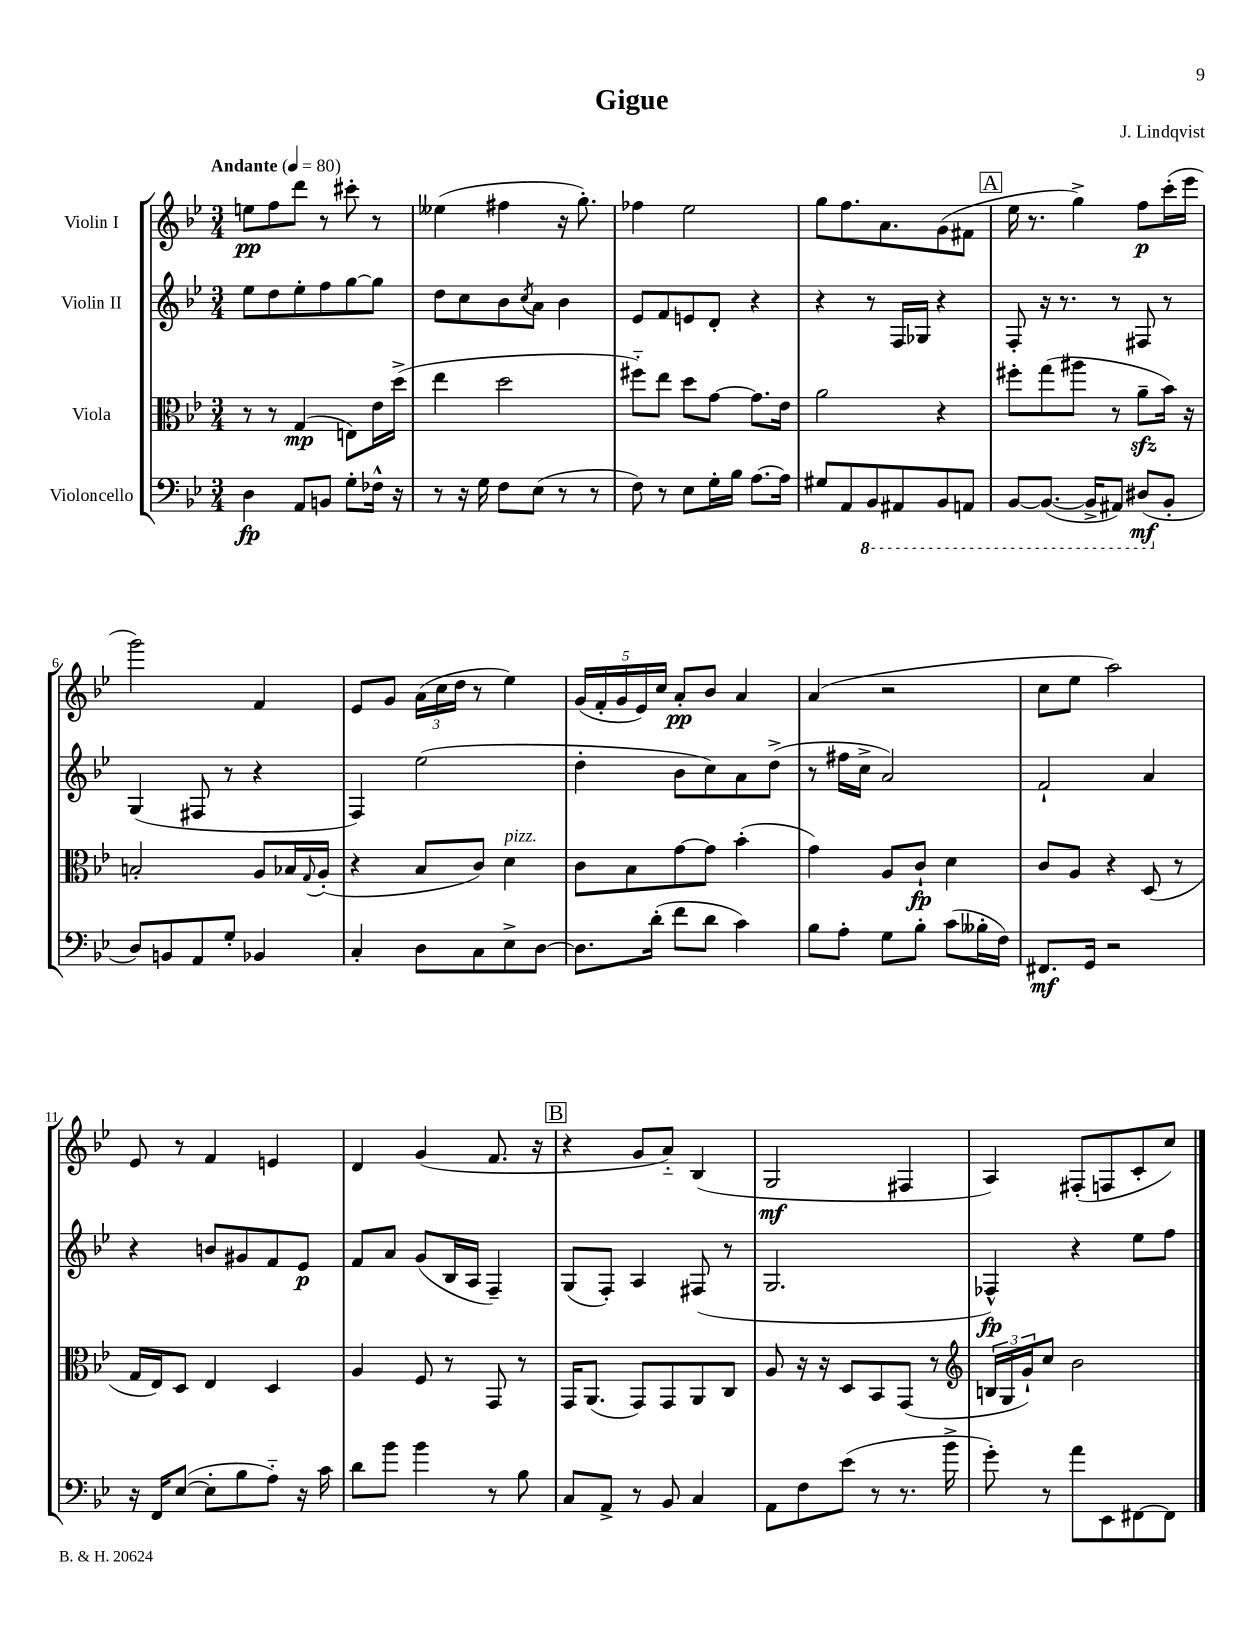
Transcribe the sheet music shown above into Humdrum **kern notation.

**kern	**dynam	**kern	**dynam	**kern	**dynam	**kern	**dynam
*part4	*part4	*part3	*part3	*part2	*part2	*part1	*part1
*staff4	*staff4	*staff3	*staff3	*staff2	*staff2	*staff1	*staff1
*I"Violoncello	*	*I"Viola	*	*I"Violin II	*	*I"Violin I	*
*clefF4	*	*clefC3	*	*clefG2	*	*clefG2	*
*k[b-e-]	*	*k[b-e-]	*	*k[b-e-]	*	*k[b-e-]	*
*M3/4	*	*M3/4	*	*M3/4	*	*M3/4	*
*MM80	*	*MM80	*	*MM80	*	*MM80	*
=1	=1	=1	=1	=1	=1	=1	=1
!	!	!	!	!	!	!LO:TX:a:B:t=Andante	!
4D\	fp	8r	.	8ee-\L	.	8een\L	pp
.	.	8r	.	8dd\	.	8ff\	.
8AA/L	.	(4G/	mp	8ee-'\	.	8ddd\J	.
8BBn/J	.	.	.	8ff\	.	8r	.
8G'\L	.	8En\L)	.	[8gg\	.	8ccc#X'\	.
16F-X^^\Jk	.	16e-\L	.	8gg\J]	.	8r	.
16r	.	(16dd^\JJ	.	.	.	.	.
=2	=2	=2	=2	=2	=2	=2	=2
8r	.	4ee-\	.	8dd\L	.	(4ee--X\	.
16r	.	.	.	8cc\	.	.	.
16G\	.	.	.	.	.	.	.
8F\L	.	2dd\	.	8b-\	.	4ff#X\	.
.	.	.	.	8qcc/	.	.	.
(8E-\J	.	.	.	8a\J	.	.	.
8r	.	.	.	4b-\	.	16r	.
.	.	.	.	.	.	8.gg'\)	.
8r	.	.	.	.	.	.	.
=3	=3	=3	=3	=3	=3	=3	=3
8F\)	.	8ff#X\L)	.	8e-/L	.	4ff-X\	.
8r	.	8ee-\J	.	8f/	.	.	.
8E-\L	.	8dd\L	.	8en/	.	2ee-\	.
16G'\L	.	[8g\J	.	8d'/J	.	.	.
16B-\JJ	.	.	.	.	.	.	.
[8.A\L	.	8.g\L]	.	4r	.	.	.
16A\Jk]	.	16e-\Jk	.	.	.	.	.
=4	=4	=4	=4	=4	=4	=4	=4
8G#X/L	.	2a\	.	4r	.	8gg\L	.
8AA/	.	.	.	.	.	8.ff\	.
*8ba	*	*	*	*	*	*	*
8BBB-/	.	.	.	8r	.	.	.
.	.	.	.	.	.	8.a\	.
8AAA#X/	.	.	.	16F/LL	.	.	.
.	.	.	.	16G-X/JJ	.	.	.
8BBB-/	.	4r	.	4r	.	(8g\	.
8AAAn/J	.	.	.	.	.	8f#X\J	.
!!LO:REH:place=s1:t=A
=5	=5	=5	=5	=5	=5	=5	=5
[8BBB-/L	.	8ff#X'\L	.	8F'/	.	16ee-\	.
.	.	.	.	.	.	8.r	.
(8.BBB-/J_	.	(8gg\	.	16r	.	.	.
.	.	.	.	8.r	.	.	.
.	.	8aa#X\J	.	.	.	4gg^\)	.
16BBB-^/KL]	.	.	.	.	.	.	.
8AAA#X/J)	.	8r	.	8r	.	.	.
(8DD#X/L	mf	8azz~\L	.	8F#X/	.	8ff\L	p
*X8ba	*	*	*	*	*	*	*
8BB-'/J	.	16b-\Jk)	.	8r	.	(16ccc'\L	.
.	.	16r	.	.	.	16eee-\JJ	.
!!LO:LB:g=z
=6	=6	=6	=6	=6	=6	=6	=6
8D/L)	.	2Bn'/	.	(4G/	.	2ggg\)	.
8BBn/	.	.	.	.	.	.	.
8AA/	.	.	.	8F#X/	.	.	.
8G'/J	.	.	.	8r	.	.	.
4BB-X/	.	8A/L	.	4r	.	4f/	.
.	.	16B-X/L	.	.	.	.	.
.	.	8qqG/	.	.	.	.	.
.	.	(16A'/JJ	.	.	.	.	.
=7	=7	=7	=7	=7	=7	=7	=7
4C'/	.	4r	.	4F/)	.	8e-/L	.
.	.	.	.	.	.	8g/J	.
8D\L	.	8B-/L	.	(2ee-\	.	(24a\LL	.
.	.	.	.	.	.	24cc\	.
.	.	.	.	.	.	24dd\JJ	.
8C\	.	8c/J)	.	.	.	8r	.
!	!	!LO:TX:a:i:t=pizz.	!	!	!	!	!
8E-^\	.	4d\	.	.	.	4ee-\)	.
[8D\J	.	.	.	.	.	.	.
=8	=8	=8	=8	=8	=8	=8	=8
8.D\L]	.	8c\L	.	4dd'\	.	(20g/LL	.
.	.	.	.	.	.	20f'/	.
.	.	.	.	.	.	20g/	.
.	.	8B-\	.	.	.	.	.
.	.	.	.	.	.	20e-/)	.
(16d'\Jk	.	.	.	.	.	.	.
.	.	.	.	.	.	20cc/JJ	.
8f\L	.	[8g\	.	8b-\L	.	8a'/L	pp
8d\J	.	8g\J]	.	8cc\)	.	8b-/J	.
4c\)	.	(4b-'\	.	8a\	.	4a/	.
.	.	.	.	(8dd^\J	.	.	.
=9	=9	=9	=9	=9	=9	=9	=9
8B-\L	.	4g\)	.	8r	.	(4a/	.
8A'\J	.	.	.	16ff#X\LL	.	.	.
.	.	.	.	16cc^\JJ	.	.	.
8G\L	.	8A/L	.	2a/)	.	2r	.
8B-'\J	.	8c`/J	fp	.	.	.	.
(8c\L	.	4d\	.	.	.	.	.
16B--X'\L	.	.	.	.	.	.	.
16F\JJ)	.	.	.	.	.	.	.
=10	=10	=10	=10	=10	=10	=10	=10
8.FF#X/L	mf	8c/L	.	2f`/	.	8cc\L	.
.	.	8A/J	.	.	.	8ee-\J	.
16GG/Jk	.	.	.	.	.	.	.
2r	.	4r	.	.	.	2aa\)	.
.	.	(8D/	.	4a/	.	.	.
.	.	8r	.	.	.	.	.
!!LO:LB:g=z
=11	=11	=11	=11	=11	=11	=11	=11
16r	.	16G/LL	.	4r	.	8e-/	.
16FF/KL	.	16E-/J)	.	.	.	.	.
([8E-/J	.	8D/J	.	.	.	8r	.
8E-'\L]	.	4E-/	.	8bn/L	.	4f/	.
8B-\	.	.	.	8g#X/	.	.	.
8A\J)	.	4D/	.	8f/	.	4en/	.
16r	.	.	.	8e-/J	p	.	.
16c\	.	.	.	.	.	.	.
=12	=12	=12	=12	=12	=12	=12	=12
8d\L	.	4A/	.	8f/L	.	4d/	.
8b-\J	.	.	.	8a/J	.	.	.
4b-\	.	8F/	.	(8g/L	.	(4g/	.
.	.	8r	.	16B-/L	.	.	.
.	.	.	.	16A/JJ	.	.	.
8r	.	8GG/	.	4F~/)	.	8.f/	.
8B-\	.	8r	.	.	.	.	.
.	.	.	.	.	.	16r	.
!!LO:REH:place=s1:t=B
=13	=13	=13	=13	=13	=13	=13	=13
8C/L	.	16GG/KL	.	(8G/L	.	4r	.
.	.	(8.AA/J	.	.	.	.	.
8AA^/J	.	.	.	8F'/J)	.	.	.
8r	.	8GG/L)	.	4A/	.	8g/L	.
8BB-/	.	8GG/	.	.	.	8a/J)	.
4C/	.	8AA/	.	(8F#X/	.	(4B-/	.
.	.	8C/J	.	8r	.	.	.
=14	=14	=14	=14	=14	=14	=14	=14
8AA\L	.	8A/	.	2.G/	.	2G/	mf
8F\	.	16r	.	.	.	.	.
.	.	16r	.	.	.	.	.
(8e-\J	.	8D/L	.	.	.	.	.
8r	.	8BB-/	.	.	.	.	.
8.r	.	(8GG/J	.	.	.	4F#X/	.
.	.	8r	.	.	.	.	.
16b-^\	.	.	.	.	.	.	.
=15	=15	=15	=15	=15	=15	=15	=15
*	*	*clefG2	*	*	*	*	*
8g'\)	.	24Bn/LL	.	4F-X^^/)	fp	4A/)	.
.	.	24G/	.	.	.	.	.
.	.	24g`/J)	.	.	.	.	.
8r	.	8cc/J	.	.	.	.	.
8a\L	.	2b-\	.	4r	.	(8F#X'/L	.
8EE-\	.	.	.	.	.	8Fn/	.
[8FF#X\	.	.	.	8ee-\L	.	8c'/	.
8FF#\J]	.	.	.	8ff\J	.	8cc/J)	.
==	==	==	==	==	==	==	==
*-	*-	*-	*-	*-	*-	*-	*-
